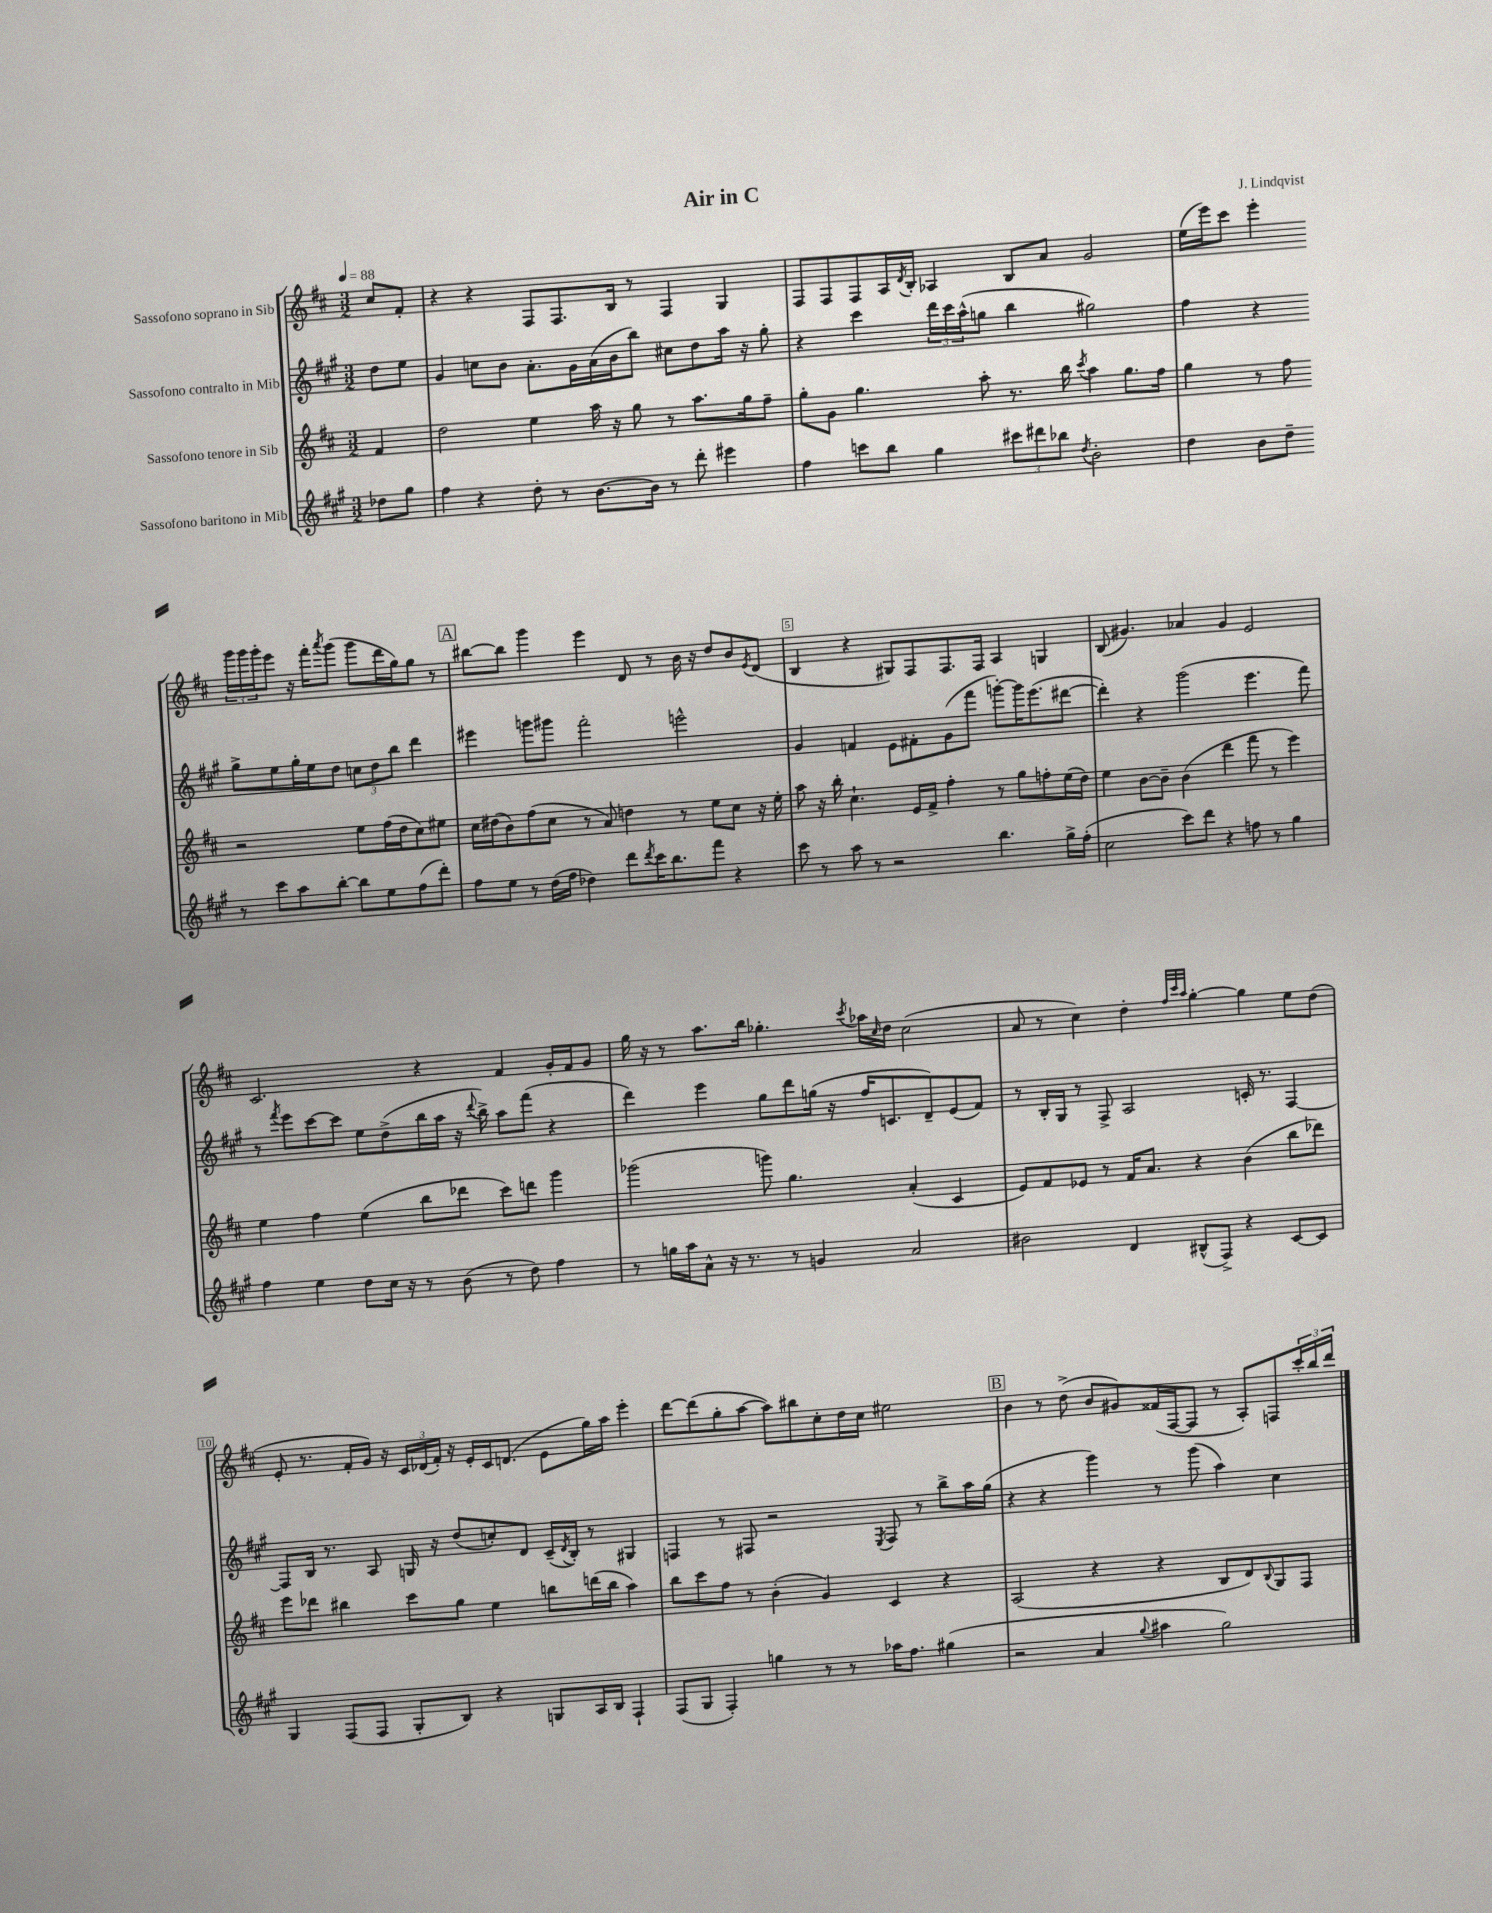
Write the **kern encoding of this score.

**kern	**kern	**kern	**kern
*part4	*part3	*part2	*part1
*staff4	*staff3	*staff2	*staff1
*I"Sassofono baritono in Mib	*I"Sassofono tenore in Sib	*I"Sassofono contralto in Mib	*I"Sassofono soprano in Sib
*clefG2	*clefG2	*clefG2	*clefG2
*k[f#c#g#]	*k[f#c#]	*k[f#c#g#]	*k[f#c#]
*M3/2	*M3/2	*M3/2	*M3/2
*MM88	*MM88	*MM88	*MM88
=	=	=	=
8dd-X\L	4f#/	8dd\L	8cc#/L
8gg#\J	.	8ee\J	8f#'/J
=1	=1	=1	=1
4ff#\	2dd\	4g#/	4r
4r	.	8ccn\L	4r
.	.	8b\J	.
8dd'\	4ee\	8.a'\L	8F#/L
8r	.	.	8.F#/
.	.	16g#\L	.
[8.b\L	16aa\	(16a\	.
.	16r	16b\J	16B/Jk
.	8gg\	8bb\J)	8r
16b\Jk]	.	.	.
8r	8r	8cc#X\L	4F#/
8ddd'\	8.aa\L	8dd\	.
4eee#X\	.	16aa\Jk	4G/
.	16gg\k	16r	.
.	8ff#~\J	8gg#'\	.
=2	=2	=2	=2
4ff#\	8gg'\L	4r	8F#/L
.	8g\J	.	8F#/
8cccn\L	4.gg\	4ccc#\	8F#/
8bb\J	.	.	16A/L
.	.	.	8qd/
.	.	.	16B'/JJ
4gg#\	.	24ddd\LL	4A-X/
.	.	24ccc#\	.
.	.	(24aa^^\J	.
.	8aa'\	8ggn\J	.
12ccc#X\L	8.r	4bb\	8B/L
12ddd#X\	.	.	.
.	.	.	8a/J
12bb-X\J	.	.	.
.	16bb\	.	.
8qdd/	8qccc#/	.	.
2b'\	4aa\	2gg#X\)	2g/
.	8.gg\L	.	.
.	16ff#\Jk	.	.
=3	=3	=3	=3
4dd\	4gg\	4ff#\	(16ee\LL
.	.	.	16eee\J)
.	.	.	8ccc#\J
8b\L	8r	4r	4eee'\
8dd~\J	8ff#\	.	.
8r	2r	8gg#^\L	24ggg\LL
.	.	.	24ggg\
.	.	.	24ggg'\J
8ccc#\L	.	8ee\	8eee\J
8aa\	.	16gg#'\L	16r
.	.	16ee\J	16fff#'\KL
.	.	.	8qaaa/
[8bb'\J	.	8dd\J	(8ggg\J
8bb\L]	8ee\L	12ccn\L	8ggg\L
.	.	12dd\	.
8ee\	(16ff#\L	.	16ddd\L
.	.	12bb\J	.
.	16dd\J	.	16gg\J)
(8ff#\	8cc#\)	4ddd\	8gg\J
8ddd'\J)	8ee#X\J	.	8r
!!LO:LB:g=z
!!LO:REH:place=s1:t=A
=4	=4	=4	=4
8ff#\L	16cc#\LL	4eee#X\	[8bb#X\L
.	(16dd#X\J	.	.
8ee\J	8b\)	.	8bb#\J]
8r	(8ff#\	8gggn\L	4ggg\
(16dd\LL	8cc#\J	8ggg#X\J	.
16ff#\JJ	.	.	.
4dd-X\)	8r	2fff#'\	4eee\
.	8a/)	.	.
8ddd\L	4ddn\	.	8d/
8qddd/	.	.	.
16ccc#\K	.	.	8r
8.bb\	.	.	.
.	8r	2eeen^^\	16b\
.	.	.	16r
8fff#\J	8ee\L	.	8dd/L
4r	8cc#\J	.	8b/
.	.	.	8qe/
.	16r	.	(8d/J
.	16ee'\	.	.
=5	=5	=5	=5
8ccc#\	8aa\	4g#/	4B/
8r	16r	.	.
.	16bb'\	.	.
8aa\	4.cc#`\	4fn/	4r
8r	.	.	.
2r	.	8e\L	8G#X/L)
.	16e/LL	8f#X'\	8F#/
.	16f#^/JJ	.	.
.	4ff#'\	(8g#\	8.F#/
.	.	8fff#\J	.
.	.	.	16F#/Jk
4.bb\	8r	[8gggn'\L)	4A/
.	8gg\L	16ggg\K]	.
.	.	(8.eee\	.
.	8ffn'\	.	4Gn/
16gg#^\LL	(16ee\L	[8ddd#X\J	.
(16ff#'\JJ	16dd\JJ)	.	.
=6	=6	=6	=6
2cc#\	4ee\	4ddd#'\])	(8B/
.	.	.	4.g#X/)
.	[8b\L	4r	.
.	8b~\J]	.	.
8ccc#\L)	(4b\	(2ggg#\	4a-X/
8ddd\J	.	.	.
4r	4ddd\	.	4g#/
8ffn\	8fff#\	4.eee\	2e/
8r	8r	.	.
4gg#\	4eee\)	.	.
.	.	8fff#\)	.
!!LO:LB:g=z
=7	=7	=7	=7
4ff#\	4ee\	8r	2.c#/
.	.	8qfff#/	.
.	.	8eee\L	.
4ee\	4ff#\	[8ccc#\	.
.	.	8ccc#\J]	.
8dd\L	(4ee\	8ee\L	.
16cc#\Jk	.	(8dd^\	.
16r	.	.	.
8r	8bb\L	16bb\L	4r
.	.	16aa\JJ	.
(8b\	8ddd-X\J	16r	.
.	.	8qqddd/	.
.	.	16bb^\)	.
8r	8ccc#\L)	8aa\L	4f#/
8dd\)	8dddn\J	(8fff#\J	.
4ff#\	4ggg\	4r	16g'/LL
.	.	.	16f#/J
.	.	.	8g/J
=8	=8	=8	=8
8r	(2ggg-X\	4ddd\)	16gg\
.	.	.	16r
16ggn\LL	.	.	8r
16aa\J	.	.	.
8a^^\J	.	4eee\	8.aa\L
16r	.	.	.
8.r	.	.	16bb\Jk
.	8gggn\)	8gg#\L	4.gg-X'\
8r	4.gg\	8ddd\	.
4gn/	.	(16ggn\Jk	.
.	.	16r	.
.	.	.	8qccc#/
.	.	16ff#/KL	16aa-X\LL
.	.	.	16qqcc#/
.	.	8.cn/	16dd\JJ
2a/	(4a'/	.	(2cc#\
.	.	8d~/)	.
.	4c#/	(8e/	.
.	.	8f#/J)	.
=9	=9	=9	=9
2b#X\	8e/L)	8r	8a/
.	8f#/	16B'/LL	8r
.	.	16G#/JJ	.
.	8e-X/J	8r	4cc#\)
.	8r	8F#^/	.
4d/	16f#/KL	2A/	4dd'\
.	8.a/J	.	.
.	.	.	32qqff#/LLL
.	.	.	32qqccc#/
.	.	.	32qqaa/JJJ
(8B#X^^/L	4r	.	[4gg'\
8F#^/J)	.	.	.
4r	(4b\	16cn'/	4gg\]
.	.	8.r	.
[8c#/L	8bb\L	[4F#/	8ee\L
8c#/J]	8ddd-X\J)	.	(8dd\J
!!LO:LB:g=z
=10	=10	=10	=10
4G#/	8eee\L	8F#/L]	8e'/
.	8ddd-X\J	16B/Jk	8.r
.	.	8.r	.
(8F#/L	4bb#X\	.	.
.	.	.	16f#'/LL
8F#/J	.	8A/	16g/JJ)
.	.	.	16r
8G#'/L	8ccc#\L	16Gn/	24c#/LL
.	.	.	(24d-X/
.	.	16r	.
.	.	.	24f#'/JJ)
8B/J)	8gg\J	(8dd/L	16r
.	.	.	16e'/LL
4r	4ee\	8ccn'/)	16c#/J
.	.	.	(8.dn/J
.	.	8d/J	.
8Gn/L	8bbn\L	(16c#~/LL	8e\L
.	.	8qd/	.
.	.	16B'/JJ)	.
16A/L	(16dddn\L	8r	16gg\L)
16B/JJ	16bb\JJ	.	16aa\JJ
4F#`/	4aa\)	4G#X/	4eee'\
=11	=11	=11	=11
(8F#/L	8bb\L	4Fn/	[8ddd\L
8G#/J	8ccc#\	.	(8ddd\]
4F#'/)	8ff#\J	8r	8gg'\
.	8r	8F#X/	[8aa\J
4ggn\	(4b'\	2r	8aa\L])
.	.	.	8bb#X\
8r	4g/)	.	8cc#'\
8r	.	.	16dd\L
.	.	.	16cc#\JJ
.	.	8qE/	.
16aa-X\KL	4c#/	8F#/	2ee#X\
8.ff#\J	.	.	.
.	.	8r	.
(4gg#X\	4r	8bb^\L	.
.	.	16aa\L	.
.	.	(16gg#\JJ	.
!!LO:REH:place=s1:t=B
=12	=12	=12	=12
2r	(2A/	4r	4b\
.	.	4r	8r
.	.	.	(8dd^\
4a/	4r	4ggg#\)	8b/L
.	.	.	8g#X/)
8qqgg#/	.	.	.
4aa#X\	4r	8r	(16f##X/L
.	.	.	[16F#/J
.	.	(8ggg#\	8F#/J]
2gg#\)	8B/L	4aa\)	8r
.	8d/)	.	8A'/L)
.	8qqB/	.	.
.	8G/	4cc#\	8Fn/
.	8F#/J	.	24ccc#'/L
.	.	.	24bb/
.	.	.	24ddd/JJ
==	==	==	==
*-	*-	*-	*-
